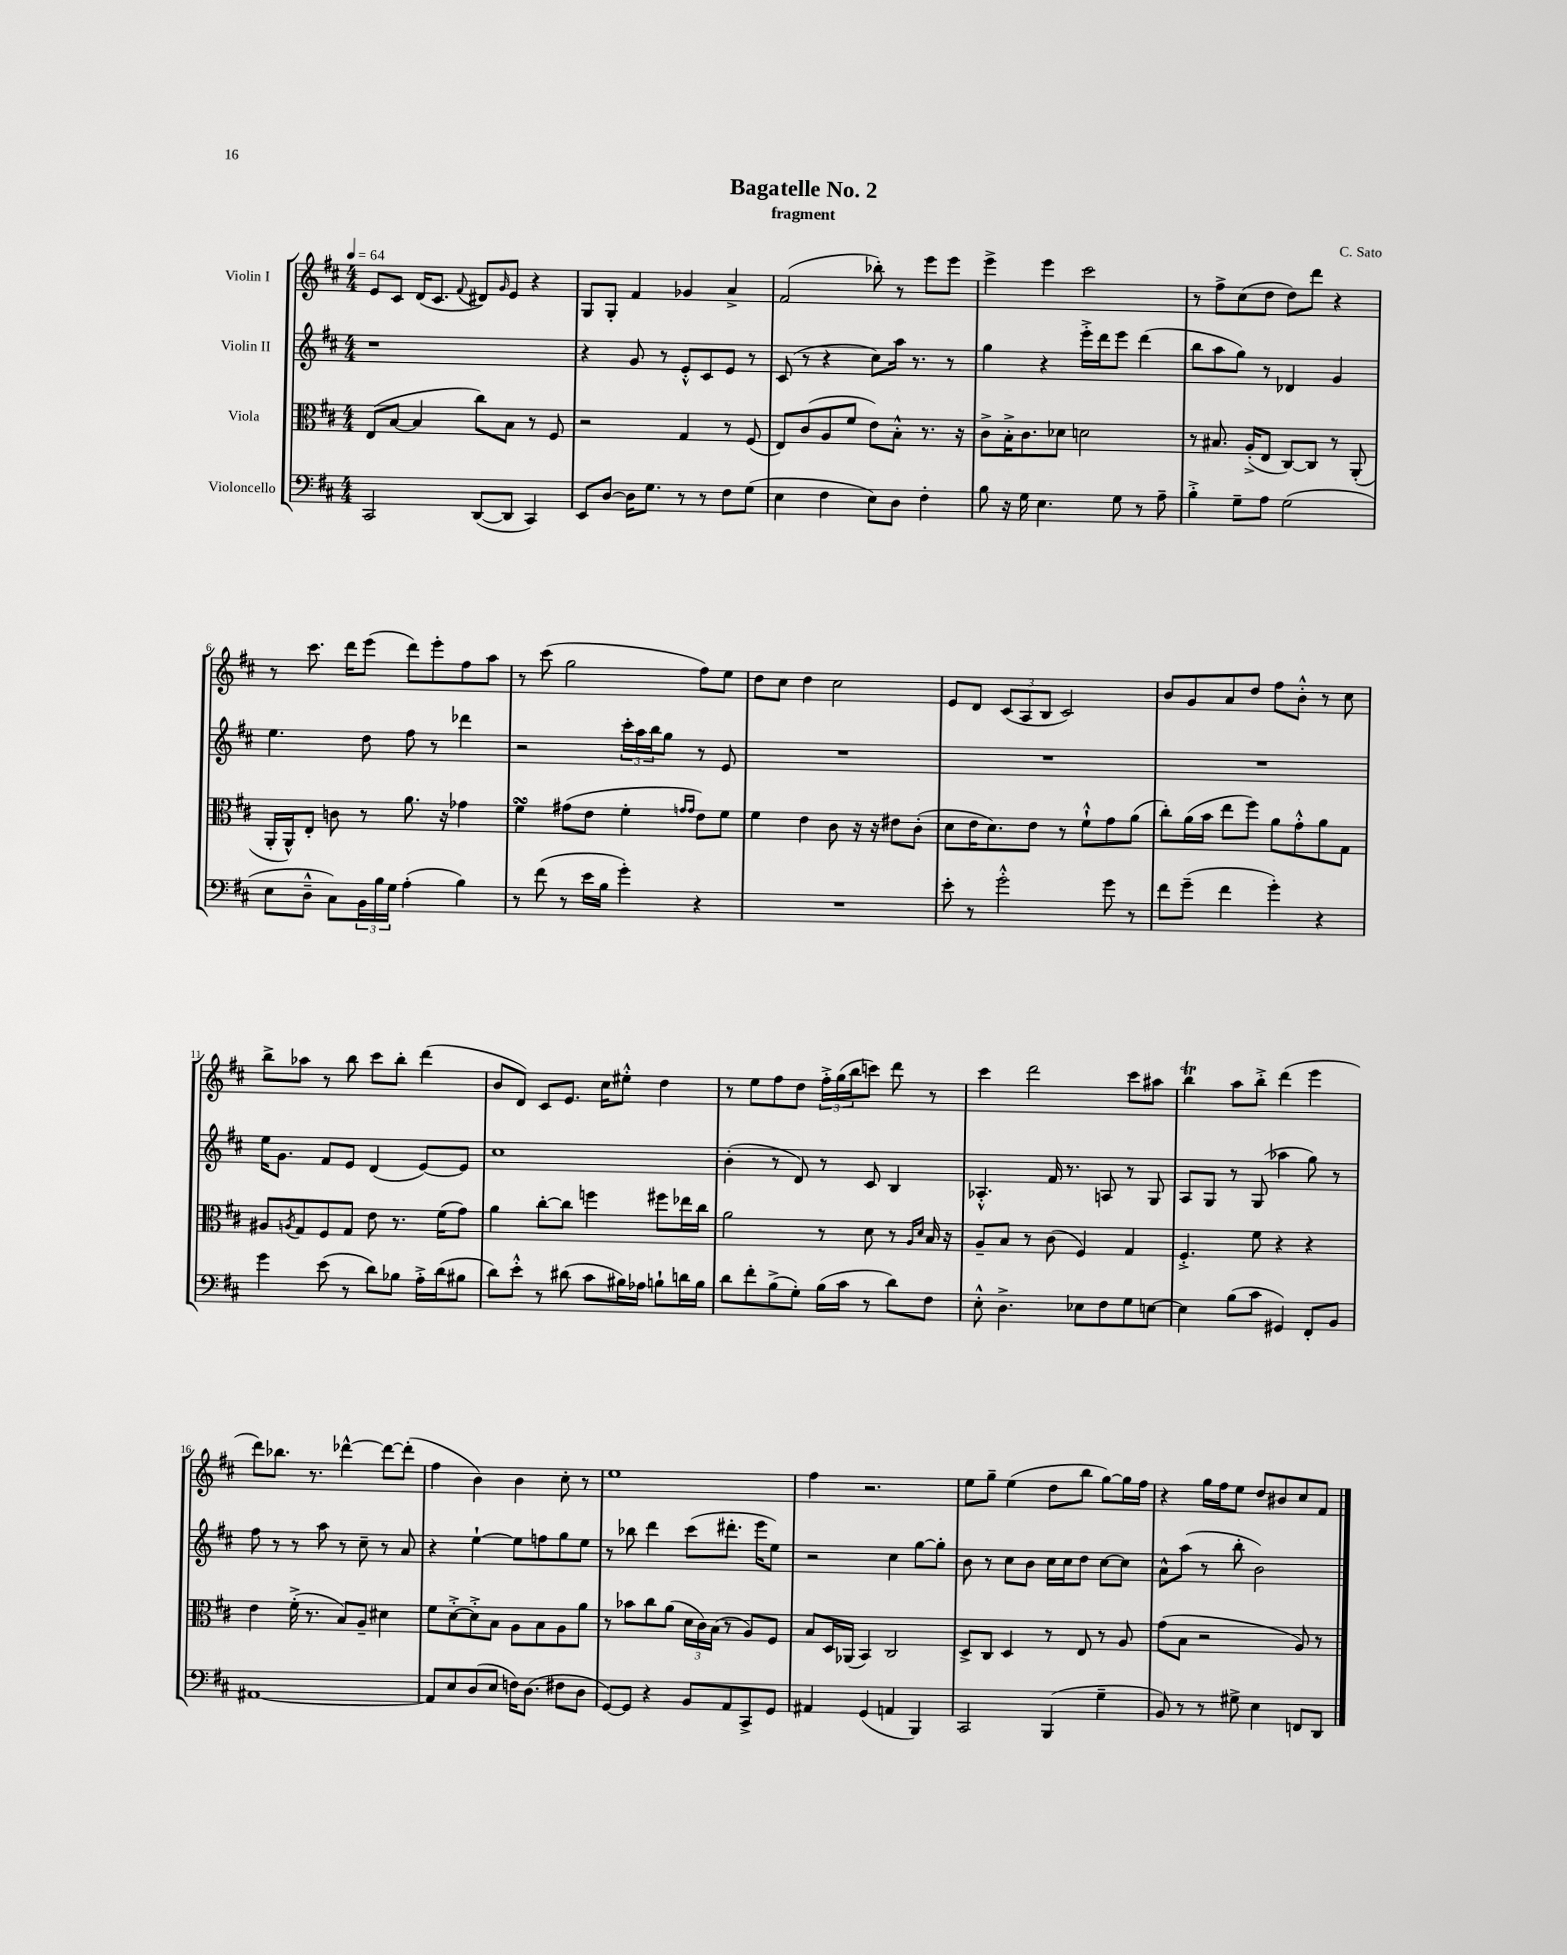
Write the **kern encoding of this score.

**kern	**kern	**kern	**kern
*part4	*part3	*part2	*part1
*staff4	*staff3	*staff2	*staff1
*I"Violoncello	*I"Viola	*I"Violin II	*I"Violin I
*clefF4	*clefC3	*clefG2	*clefG2
*k[f#c#]	*k[f#c#]	*k[f#c#]	*k[f#c#]
*M4/4	*M4/4	*M4/4	*M4/4
*MM64	*MM64	*MM64	*MM64
=1	=1	=1	=1
2CC#/	(8E/L	1r	8e/L
.	[8B/J	.	8c#/J
.	4B/]	.	(16d/KL
.	.	.	8.c#/J
.	.	.	8qqf#/
([8DD/L	8cc#\L)	.	8d#X/L)
.	.	.	16qqg/
8DD/J]	8B\J	.	8e/J
4CC#/)	8r	.	4r
.	8F#/	.	.
=2	=2	=2	=2
8EE/L	2r	4r	8G/L
[8D/J	.	.	8G'/J
16D\KL]	.	8g/	4f#/
8.G\J	.	.	.
.	.	8r	.
8r	4G/	8e'^^/L	4g-X/
8r	.	8c#/	.
8F#\L	8r	8e/J	4a^/
(8G\J	(8F#/	8r	.
=3	=3	=3	=3
4E\	8E/L)	(8c#/	(2f#/
.	(8c#/	8r	.
4F#\	8A/	4r	.
.	8f#/J	.	.
8E\L)	8e\L)	8cc#\L)	8bb-X'\)
8D\J	8B'^^\J	16aa\Jk	8r
.	.	8.r	.
4F#'\	8.r	.	8eee\L
.	.	8r	8eee\J
.	16r	.	.
=4	=4	=4	=4
8B\	8c#^\L	4gg\	4eee^\
16r	16B'^\K	.	.
16G\	8.c#\	.	.
4.E\	.	4r	4eee\
.	8d-X\J	.	.
.	2dn\	16eee'^\LL	2ccc#\
.	.	16ddd\J	.
8G\	.	8eee\J	.
8r	.	(4ddd\	.
8A~\	.	.	.
=5	=5	=5	=5
4B'^\	8r	8bb\L	8r
.	8.B#X/	8aa\	8ff#^\L
8G~\L	.	8gg\J)	(8cc#\
.	(16A'^/KL	.	.
8A\J	8E/J	8r	8dd\J
(2G\	[8C#/L)	4d-X/	8dd\L)
.	8C#/J]	.	8ddd\J
.	8r	4g/	4r
.	(8AA'/	.	.
!!LO:LB:g=z
=6	=6	=6	=6
8E\L	16AA'/LL	4.ee\	8r
.	16AA^^/J)	.	.
8D~^^\J	8E'/J	.	8.ccc#\
8C#\L)	8cn\	.	.
.	.	.	16ddd\KL
24BB\L	8r	8dd\	(8eee\J
24B\	.	.	.
24G\JJ	.	.	.
(4A'\	8.a\	8ff#\	8ddd\L)
.	.	8r	8eee'\
.	16r	.	.
4B\)	4g-X\	4ddd-X\	8ff#\
.	.	.	8aa\J
=7	=7	=7	=7
8r	4f#sSsS\	2r	8r
(8f#\	.	.	(8ccc#\
8r	(8g#X\L	.	2gg\
16e\LL	8e\J	.	.
16B\JJ	.	.	.
4g'\)	4f#'\	24ccc#'\LL	.
.	.	24aa\	.
.	.	24bb\J	.
.	.	8gg\J	.
.	16qqgn/LL	.	.
.	16qqg/JJ	.	.
4r	8e\L)	8r	8ff#\L)
.	8f#\J	8e/	8ee\J
=8	=8	=8	=8
1r	4f#\	1r	8dd\L
.	.	.	8cc#\J
.	4e\	.	4dd\
.	8c#\	.	2cc#\
.	16r	.	.
.	16r	.	.
.	8e#X\L	.	.
.	(8c#'\J	.	.
=9	=9	=9	=9
8e'\	8d\L	1r	8e/L
8r	16e\K	.	8d/J
.	8.d\)	.	.
2g'^^\	.	.	(12c#/L
.	.	.	12A/
.	8e\J	.	.
.	.	.	12B/J
.	8r	.	2c#/)
.	8f#`^^\L	.	.
8g\	8g\	.	.
8r	(8a\J	.	.
=10	=10	=10	=10
8f#\L	8cc#'\L)	1r	8b/L
(8g~\J	(16a\L	.	8g/
.	16b\JJ	.	.
4f#\	8ee\L	.	8a/
.	8ff#\J)	.	8dd/J
4g'\)	8a\L	.	8ff#\L
.	8g'^^\	.	8b'^^\J
4r	8a\	.	8r
.	8G\J	.	8cc#\
!!LO:LB:g=z
=11	=11	=11	=11
4g\	8A#X/L	16ee\KL	8bb^\L
.	.	8.g\J	.
.	8qAn/	.	.
.	8G/	.	8aa-X\J
(8e\	8F#/	8f#/L	8r
8r	8G/J	8e/J	8bb\
8d\L)	8e\	(4d/	8ccc#\L
8B-X\J	8.r	.	8bb'\J
16A'^\LL	.	[8e/L)	(4ddd\
(16d\J	(16f#\KL	.	.
8B#X\J	8g\J)	8e/J]	.
=12	=12	=12	=12
8d\L)	4a\	1cc#	8b/L
8e'^^\J	.	.	8d/J)
8r	[8cc#'\L	.	8c#/L
(8d#X\	8cc#\J]	.	8.e/J
8c#\L	4ffn\	.	.
.	.	.	16cc#\KL
16B#X\L)	.	.	8ee#X'^^\J
16A-X\JJ	.	.	.
8Bn`\L	8ff#X\L	.	4dd\
16dn\L	16ee-X\L	.	.
16B\JJ	16cc#\JJ	.	.
=13	=13	=13	=13
8d\L	2a\	(4b'\	8r
8f#'\	.	.	8ee\L
(8B^\	.	8r	8ff#\
8G'\J)	.	8d/)	8dd\J
(16B\LL	8r	8r	24ff#'^\LL
.	.	.	(24gg\
16c#\JJ	.	.	.
.	.	.	24bb\J
8r	8d\	8c#/	8cccn\J)
8d\L)	8r	4B/	8ddd\
.	16qqA/LL	.	.
.	16qqd/JJ	.	.
8F#\J	16B/	.	8r
.	16r	.	.
=14	=14	=14	=14
8E'^^\	8A~/L	4.A-X'^^/	4ccc#\
4.D^\	8B/J	.	.
.	8r	.	2ddd\
.	(8c#\	16f#/	.
.	.	8.r	.
8E-X\L	4F#/)	.	.
8F#\	.	8An/	.
8G\	4G/	8r	8ccc#\L
[8En\J	.	8G/	8aa#X\J
=15	=15	=15	=15
4E\]	4.F#'^/	8A/L	4bbT\
.	.	8G/J	.
(8B\L	.	8r	8aa\L
8c#\J	8f#\	(8G/	8bb'^\J
4GG#X/)	4r	4aa-X\	(4ddd\
8FF#'/L	4r	8gg\)	4eee\
8BB/J	.	8r	.
!!LO:LB:g=z
=16	=16	=16	=16
[1AA#X	4e\	8ff#\	8ddd\L)
.	.	8r	8.bb-X\J
.	(16f#'^\	8r	.
.	8.r	.	8.r
.	.	8aa\	.
.	8B/L)	8r	[4ddd-X^^\
.	8A~/J	8cc#~\	.
.	4d#X\	8r	8ddd-\L_
.	.	8a/	(8ddd-'\J]
=17	=17	=17	=17
8AA#/L]	8f#\L	4r	4ff#\
8E/	[8d'^\	.	.
(8D/	8d'^\]	[4ee`\	4b\)
8E/J	8B\J	.	.
16Fn\KL)	8A\L	8ee\L]	4b\
(8.D\J	.	.	.
.	8B\	8ffn\	.
8F#X\L	8A\	8gg\	8cc#'\
8D\J	8a\J	8ee\J	8r
=18	=18	=18	=18
[8GG/L)	8r	8r	1ee
8GG/J]	8b-X\L	8bb-X\	.
4r	8cc#\	4ddd\	.
.	(8a\J	.	.
8BB/L	24d\LL	(8ccc#\L	.
.	24c#\)	.	.
.	(24B\JJ	.	.
8AA/	8r	8.ddd#X'\J	.
8CC#^/	8A/L)	.	.
.	.	16eee\KL	.
8GG/J	8F#/J	8ee\J)	.
=19	=19	=19	=19
4AA#X/	8B/L	2r	4ff#\
.	16D/L	.	.
.	(16AA-X/JJ	.	.
(4GG/	4BB/)	.	2.r
4AAn/	2C#/	4cc#\	.
4BBB/)	.	[8gg\L	.
.	.	8gg'\J]	.
=20	=20	=20	=20
2CC#/	8D^/L	8b\	8ee\L
.	8C#/J	8r	8gg~\J
.	4D/	8cc#\L	(4ee\
.	.	8b\J	.
(4BBB/	8r	16cc#\LL	8dd\L
.	.	16cc#\J	.
.	8E/	8dd\J	8bb\J
4G~\	8r	[8cc#\L	[8gg\L)
.	8A/	8cc#\J]	16gg\L]
.	.	.	16ff#\JJ
=21	=21	=21	=21
8BB/)	(8g\L	8a^^\L	4r
8r	8B\J	(8aa\J	.
8r	2r	8r	16gg\LL
.	.	.	16ff#\J
8G#X^\	.	8bb'\	8ee\J
4E\	.	2b\)	8dd/L
.	.	.	8b#X/
8FFn/L	8A/)	.	8cc#/
8DD/J	8r	.	8f#/J
==	==	==	==
*-	*-	*-	*-
